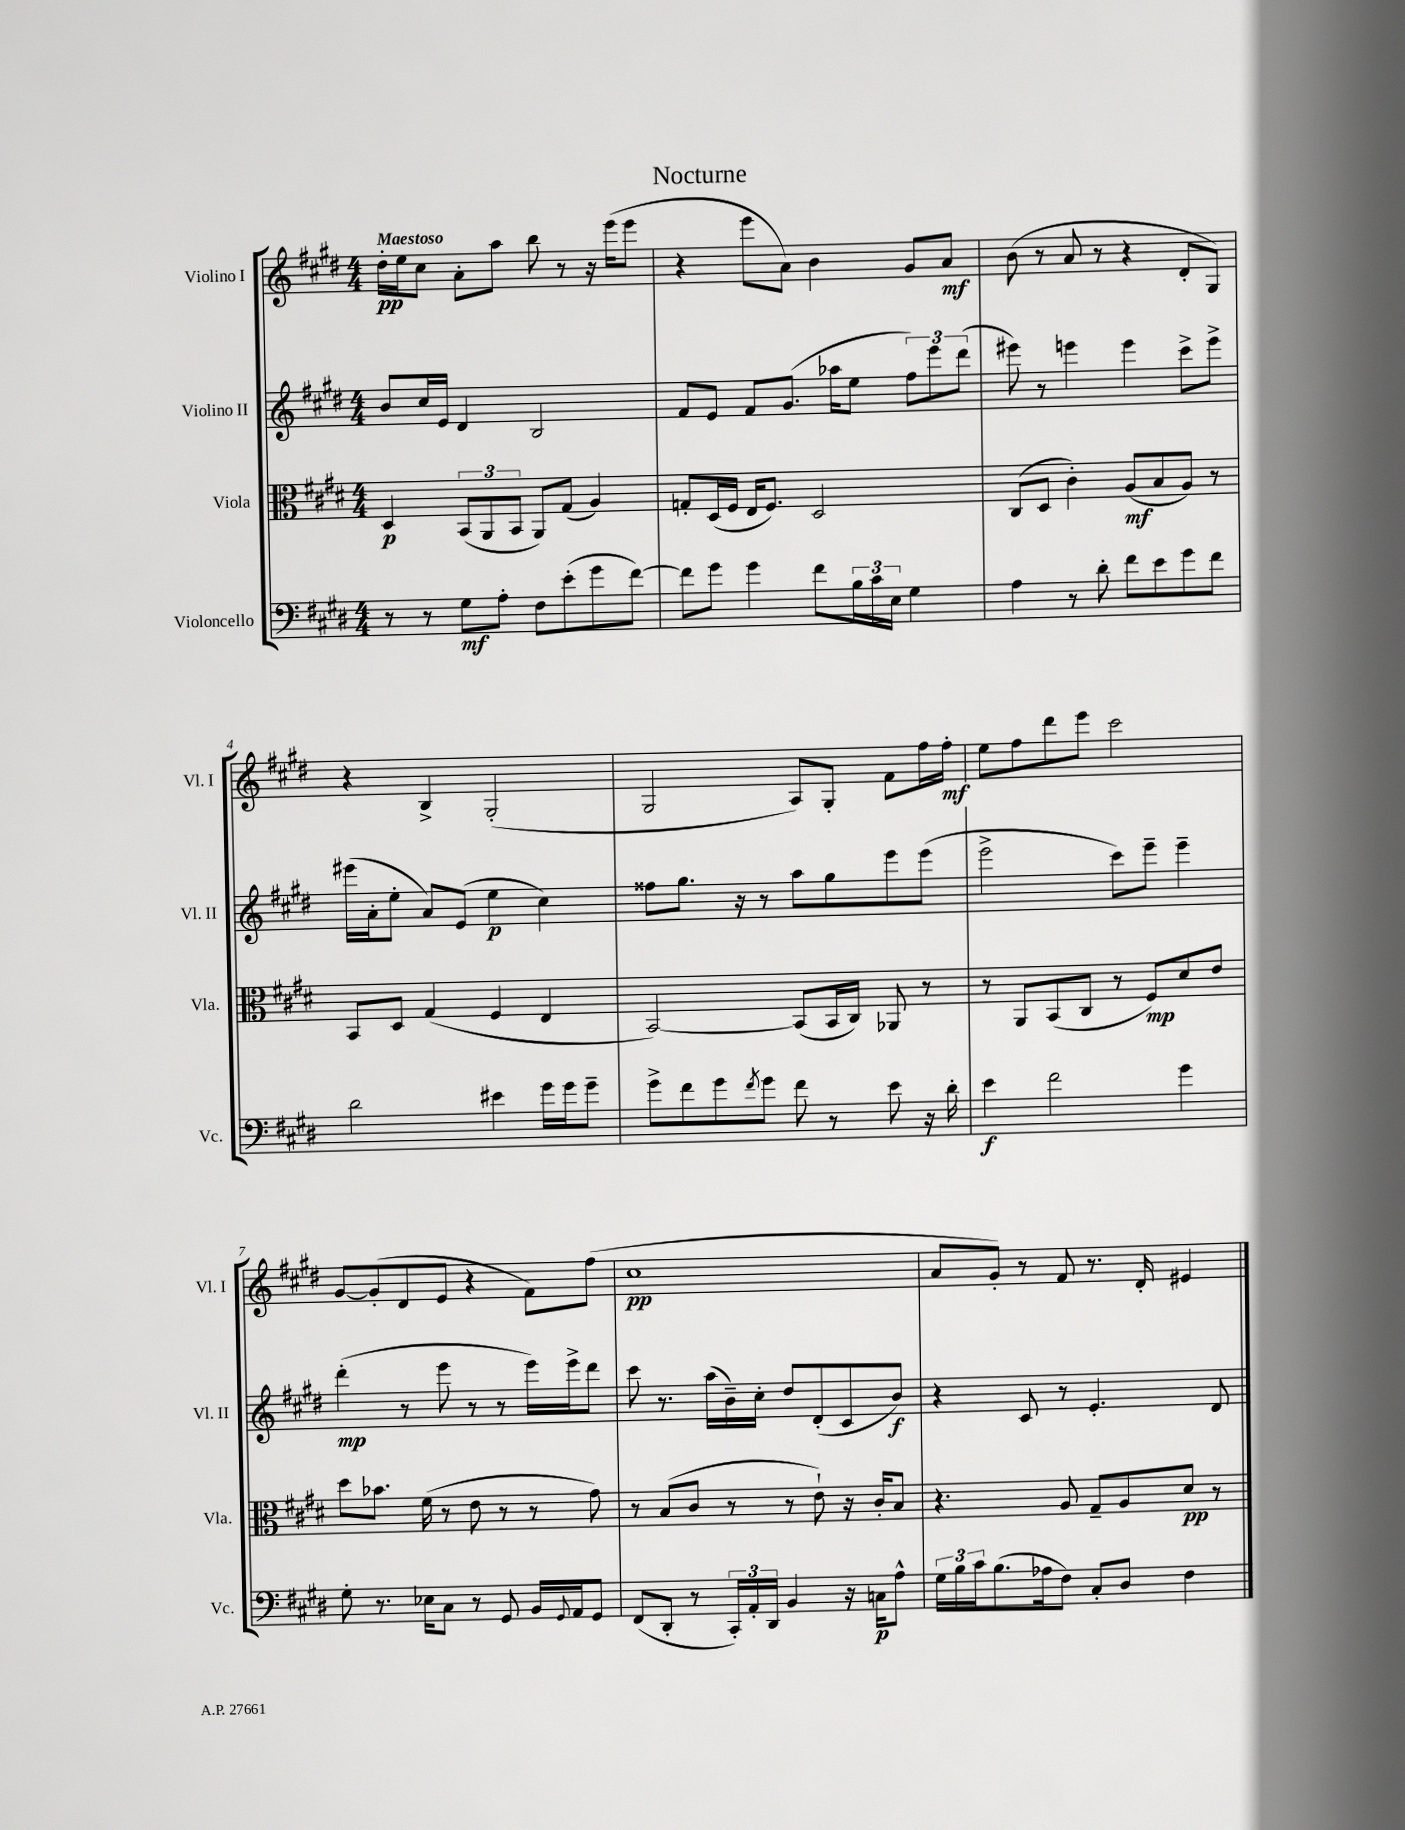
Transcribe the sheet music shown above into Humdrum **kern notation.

**kern	**kern	**kern	**kern
*staff4	*staff3	*staff2	*staff1
*clefF4	*clefC3	*clefG2	*clefG2
*k[f#c#g#d#]	*k[f#c#g#d#]	*k[f#c#g#d#]	*k[f#c#g#d#]
*M4/4	*M4/4	*M4/4	*M4/4
8r	4D#/	8b/L	16dd#'\LL
.	.	.	16ee\J
8r	.	16cc#/L	8cc#\J
.	.	16e/JJ	.
8G#\L	(12BB/L	4d#/	8a'\L
.	12AA/	.	.
8A'\J	.	.	8aa\J
.	12BB/J	.	.
8F#\L	8AA/L)	2B/	8bb\
(8e'\	(8G#/J	.	8r
8g#\	4A/)	.	16r
.	.	.	(16eee\LK
[8f#\J)	.	.	8eee\J
=	=	=	=
8f#\]L	8G'/L	8f#/L	4r
8g#\J	(16D#/L	8e/J	.
.	16F#/JJ	.	.
4g#\	16E/LK	8f#/L	8eee\L
.	8.F#/J)	.	.
.	.	(8.g#/J	8a\J)
8f#\L	2D#/	.	4b\
.	.	16aa-\LK	.
24B\L	.	8ee\J	.
24c#\	.	.	.
24E\JJ	.	.	.
4G#\	.	12ff#\L)	8g#/L
.	.	12eee\	.
.	.	.	8a/J
.	.	(12ddd#\J	.
=	=	=	=
4A\	(8C#/L	8eee#\)	(8b\
.	8D#/J	8r	8r
8r	4c#'\)	4eee\	8a/
8d#'\	.	.	8r
8f#\L	(8A/L	4eee\	4r
8e\	8B/	.	.
8g#\	8A/J)	8ccc#^\L	8d#'/L
8f#\J	8r	8eee^\J	8G#/J)
=	=	=	=
2d#\	8BB/L	(16eee#\LL	4r
.	.	16a'\J	.
.	8D#/J	8ee'\J	.
.	(4G#/	8a/L)	4B^/
.	.	(8e/J	.
4e#\	4F#/	4ee\	(2G#'/
16g#\LL	4E/	4cc#\)	.
16g#\J	.	.	.
8g#~\J	.	.	.
=	=	=	=
8g#^\L	[2BB/)	8ff##\L	2G#/
8f#\	.	8.gg#\J	.
8g#\	.	.	.
.	.	16r	.
8qf#/	.	.	.
8g#\J	.	8r	.
8f#\	(8BB/]L	8aa\L	8A/L)
8r	16BB/L	8gg#\	8G#'/J
.	16C#/JJ)	.	.
8e\	8AA-/	8eee\	8f#\L
16r	8r	(8eee\J	16ff#\L
16d#'\	.	.	16ff#'\JJ
=	=	=	=
4e\	8r	2eee^\	8ee\L
.	8AA/L	.	8ff#\
2f#\	(8BB/	.	8ddd#\
.	8C#/J	.	8eee\J
.	8r	8ccc#\L)	2ccc#\
.	8F#/L)	8eee~\J	.
4g#\	8d#/	4eee~\	.
.	8e/J	.	.
=	=	=	=
8G#'\	8dd#\L	(4ddd#'\	[8g#/L
8.r	8.b-\J	.	(8g#'/]
.	.	8r	8d#/
16E-\LK	(16f#\	.	.
8C#\J	8r	8eee\	8e/J
8r	8e\	8r	4r
8GG#/	8r	8r	.
16BB/LL	8r	16eee\LL)	8f#\L)
8qqGG#/	.	.	.
16AA/J	.	16eee^\J	.
8GG#/J	8g#\)	8ddd#\J	(8ff#\J
=	=	=	=
(8FF#/L	8r	8ccc#\	1cc#
8DD#'/J	(8B/L	8.r	.
8r	8c#/J	.	.
.	.	(16aa\LL	.
24CC#'/LL)	8r	16b~\)	.
24AA'/	.	.	.
.	.	16cc#'\JJ	.
24DD#/JJ	.	.	.
4BB/	8r	8dd#/L	.
.	8e`\)	(8d#'/	.
16r	16r	8c#/	.
16C\LK	16c#'/LK	.	.
8A^^\J	8B/J	8b/J)	.
=	=	=	=
24G#\LL	4.r	4r	8a/L
24B\	.	.	.
24c#\J	.	.	.
(8.B\	.	.	8g#'/J)
.	.	8c#/	8r
16A-\k	.	.	.
8F#\J)	8A/	8r	8f#/
8C#'/L	8G#~/L	4.e'/	8.r
8D#/J	8A/	.	.
.	.	.	16d#'/
4F#\	8d#/J	.	4e#/
.	8r	8d#/	.
==	==	==	==
*-	*-	*-	*-
